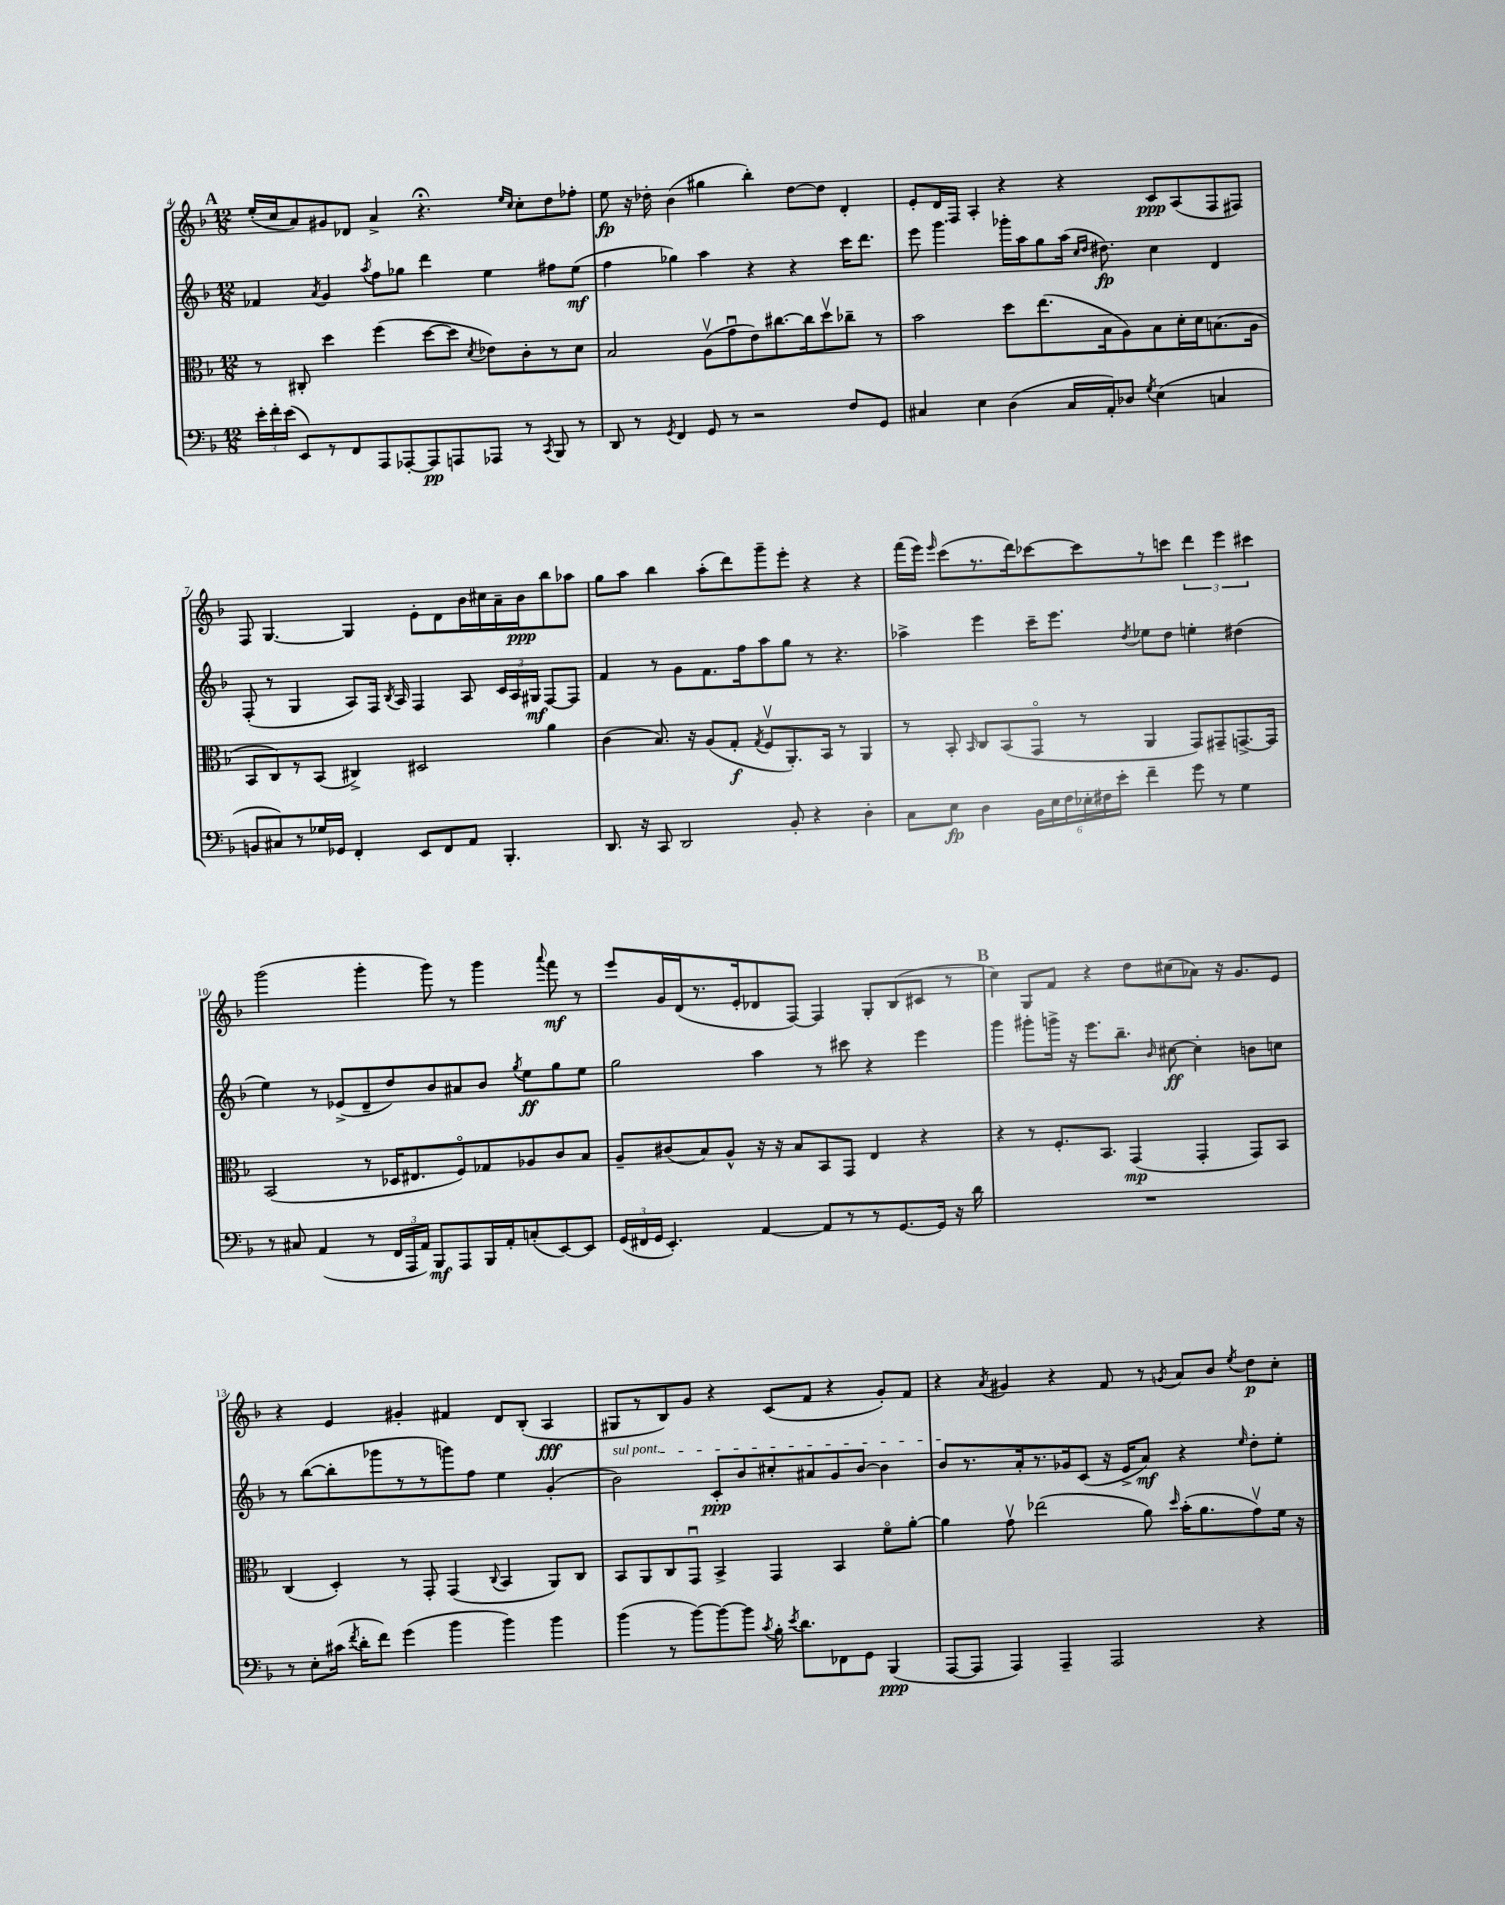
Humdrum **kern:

**kern	**kern	**kern	**kern
*staff4	*staff3	*staff2	*staff1
*clefF4	*clefC3	*clefG2	*clefG2
*k[b-]	*k[b-]	*k[b-]	*k[b-]
*M12/8	*M12/8	*M12/8	*M12/8
24e'	8r	4f-	(16ee'
24f'	.	.	.
.	.	.	16cc
(24e	.	.	.
8EE)	8C#'	.	8a)
.	.	8qa	.
8r	4dd	4g	8g#
8FF	.	.	8d-
.	.	8qaa	.
8AAA	(4ff	8ff	4a^
[8AAA-'	.	8gg-	.
8AAA-]	[8dd	4ddd	4.r;
8AAA	8dd]	.	.
.	8qd	.	.
8AAA-	8e-)	4ee	.
.	.	.	16qqee
.	.	.	16qqcc
8r	8c'	.	8cc'
8qCC	.	.	.
8BBB-	8r	8ff#	8dd
8r	8d	(8ee	8ff-'
=	=	=	=
8DD	2B-	4ff	8ee
8r	.	.	16r
.	.	.	16dd-'
8qGG	.	.	.
4FF	.	4gg-)	(4b-
8GG	(8Av	4aa	4gg#
8r	8gu	.	.
2r	8e)	4r	4bb-')
.	[8.cc#	.	.
.	.	4r	[8dd-
.	16cc#]	.	.
.	8ddv	.	8dd-]
8F	8cc-~	16ccc	4d'
.	.	8.ddd	.
8GG	8r	.	.
=	=	=	=
4C#	2b-	8eee	8e'
.	.	4.ggg	16d
.	.	.	16F
4E	.	.	4A'
(4D	8dd	16ggg-'	4r
.	.	16aa	.
.	(8.ee	8gg	.
16C#	.	(16aa	4r
.	.	16qqcc	.
.	.	16qqdd	.
16AA')	16B-	8.dd#)	.
8D-	8A)	.	.
8qG	.	.	.
(4E	8B-	4cc	8c
.	16d'	.	(8A
.	16d	.	.
4C	(8.B	4d	8F
.	.	.	8F#)
.	16A	.	.
=	=	=	=
8BB	8BB-	(8F'	8F
8C#)	8C)	8r	[4.G
8r	8r	4G	.
16G-	(8BB-	.	.
16GG-	.	.	.
4FF'	4C#^)	8A)	4G]
.	.	16F	.
.	.	8qB-	.
.	.	16A	.
8EE	2D#	4F	8e'
8FF	.	.	8d
8AA	.	8A	16b-
.	.	.	16cc#
4.BBB-'	.	24c	16a~
.	.	24A	.
.	.	.	16b-
.	.	24G#	.
.	4a	[8F	8bb-
.	.	8F]	8aa-
=	=	=	=
8.DD	(4c	4f	8gg
.	.	.	8aa
16r	.	.	.
8CC	8.B-)	8r	4bb-
2DD	.	8g	.
.	16r	.	.
.	(8A	8.f	(8aa'
.	8G'	.	8ddd)
.	.	16ff	.
.	8qG	.	.
.	8Fv	8aa	8ggg~
8BB-'	8.AA')	8gg	8eee'
4r	.	8r	4r
.	16BB-	.	.
.	8r	4.r	.
4D'	4AA	.	4r
=	=	=	=
8C	8r	4aa-^	(16fff
.	.	.	16eee)
.	.	.	16qqeee
8E	8BB-'	.	(8ccc
.	16qqBB-	.	.
4D	8C	4eee	8.r
.	(8BB-	.	.
.	.	.	16ddd)
24BB-	8GGo	16ccc~	[8ccc-
24E	.	.	.
.	.	8.eee	.
24F	.	.	.
24E-'	8r	.	8ccc-]
24F#	.	.	.
24e'	.	.	.
.	.	8qdd	.
4f~	4AA	8ee-	8r
.	.	8dd	8ccc
8g	8GG)	4ee'	6ddd
8r	8GG#~	.	.
.	.	.	6eee
4G	[8.GG^	(4dd#	.
.	.	.	6ccc#
.	16GG]	.	.
=	=	=	=
8r	(2BB-	4ee)	(2ggg
8C#	.	.	.
(4AA	.	8r	.
.	.	(8e-^	.
8r	8r	8d~	4ggg'
24FF	16D-	8dd)	.
24AAA	.	.	.
.	8.E#	.	.
24AA)	.	.	.
8BBB-	.	8b-	8ggg)
8AAA	8Fo)	8a#	8r
16BBB-	8G-	8b-	4ggg
16AA'	.	.	.
.	.	8qgg	.
(8C'	8A-	8ee	.
.	.	.	8qqaaa
[8EE)	8c	8gg	8fff
8EE]	8B-	8ee	8r
=	=	=	=
(24GG	8A~	2gg	8eee
24FF#	.	.	.
24GG	.	.	.
4.EE')	(8c#	.	16g
.	.	.	(16d
.	8B-)	.	8.r
.	8A^^	.	.
.	.	.	16e'
[4AA	16r	4aa	8d-
.	16r	.	.
.	8B-	.	[8F)
8AA]	8BB-	8r	4F]
8r	8GG	8ccc#	.
8r	4E	4r	8G'
[8.GG	.	.	(8B-
.	4r	4eee	8c#
16GG]	.	.	.
16r	.	.	8r
16d	.	.	.
=	=	=	=
1.r	4r	4ggg	4cc)
.	8r	8ggg#'	8G
.	8.F'	16ggg^	8f
.	.	16r	.
.	.	8.eee	4r
.	8.BB-	.	.
.	.	8.bb-~	.
.	(4GG	.	8dd
.	.	16qqb-	.
.	.	[8cc#	(8cc#
.	4GG'	4cc#']	8a-)
.	.	.	16r
.	.	.	8.g
.	8GG)	8b	.
.	8BB-	8cc	8e
=	=	=	=
8r	(4C	8r	4r
8E'	.	([8bb-	.
(16c#	4D')	8bb-']	4e
8qf	.	.	.
16d'	.	.	.
8f)	.	8ggg-	.
(4g	8r	8r	4g#'
.	8GG'	8r	.
4b-	(4GG	8ggg)	4f#
.	.	8ff	.
.	8qqC	.	.
4b-)	4BB-	4ee	8d
.	.	.	(8B-'
4b-	8AA)	(4g'	4A
.	8C	.	.
=	=	=	=
(4b-	8BB-	2b-)	8G#
.	8AA	.	8r
8r	8C	.	8B-)
[8b-)	8GGu	.	8g
8b-_	4BB-^	8c'	4r
8b-]	.	8b-	.
8qc	.	.	.
16B-'	4GG	8cc#'	(8c
8qe	.	.	.
8.d	.	.	.
.	.	8a#	8f
8FF-	4BB-	8g	4r
8GG	.	[8b-	.
(4BBB-	8fo	4b-]	8g')
.	[8a'	.	8f
=	=	=	=
[8AAA	4a]	8b-	4r
8AAA]	.	8.r	.
.	.	.	8qa
4AAA)	8gv	.	4g#
.	.	16a'	.
.	(2ee-	8.r	.
4AAA~	.	.	4r
.	.	16g-	.
.	.	(8c	.
2AAA	.	16r	8f
.	.	16e^	.
.	8a)	8a)	8r
.	16qqdd	.	8qg
.	(16b-'	4r	8a
.	8.a	.	.
.	.	.	8b-
.	.	16qqee	8qee
4r	8gv)	8dd'	8dd
.	16f	8ee'	8cc'
.	16r	.	.
==	==	==	==
*-	*-	*-	*-
